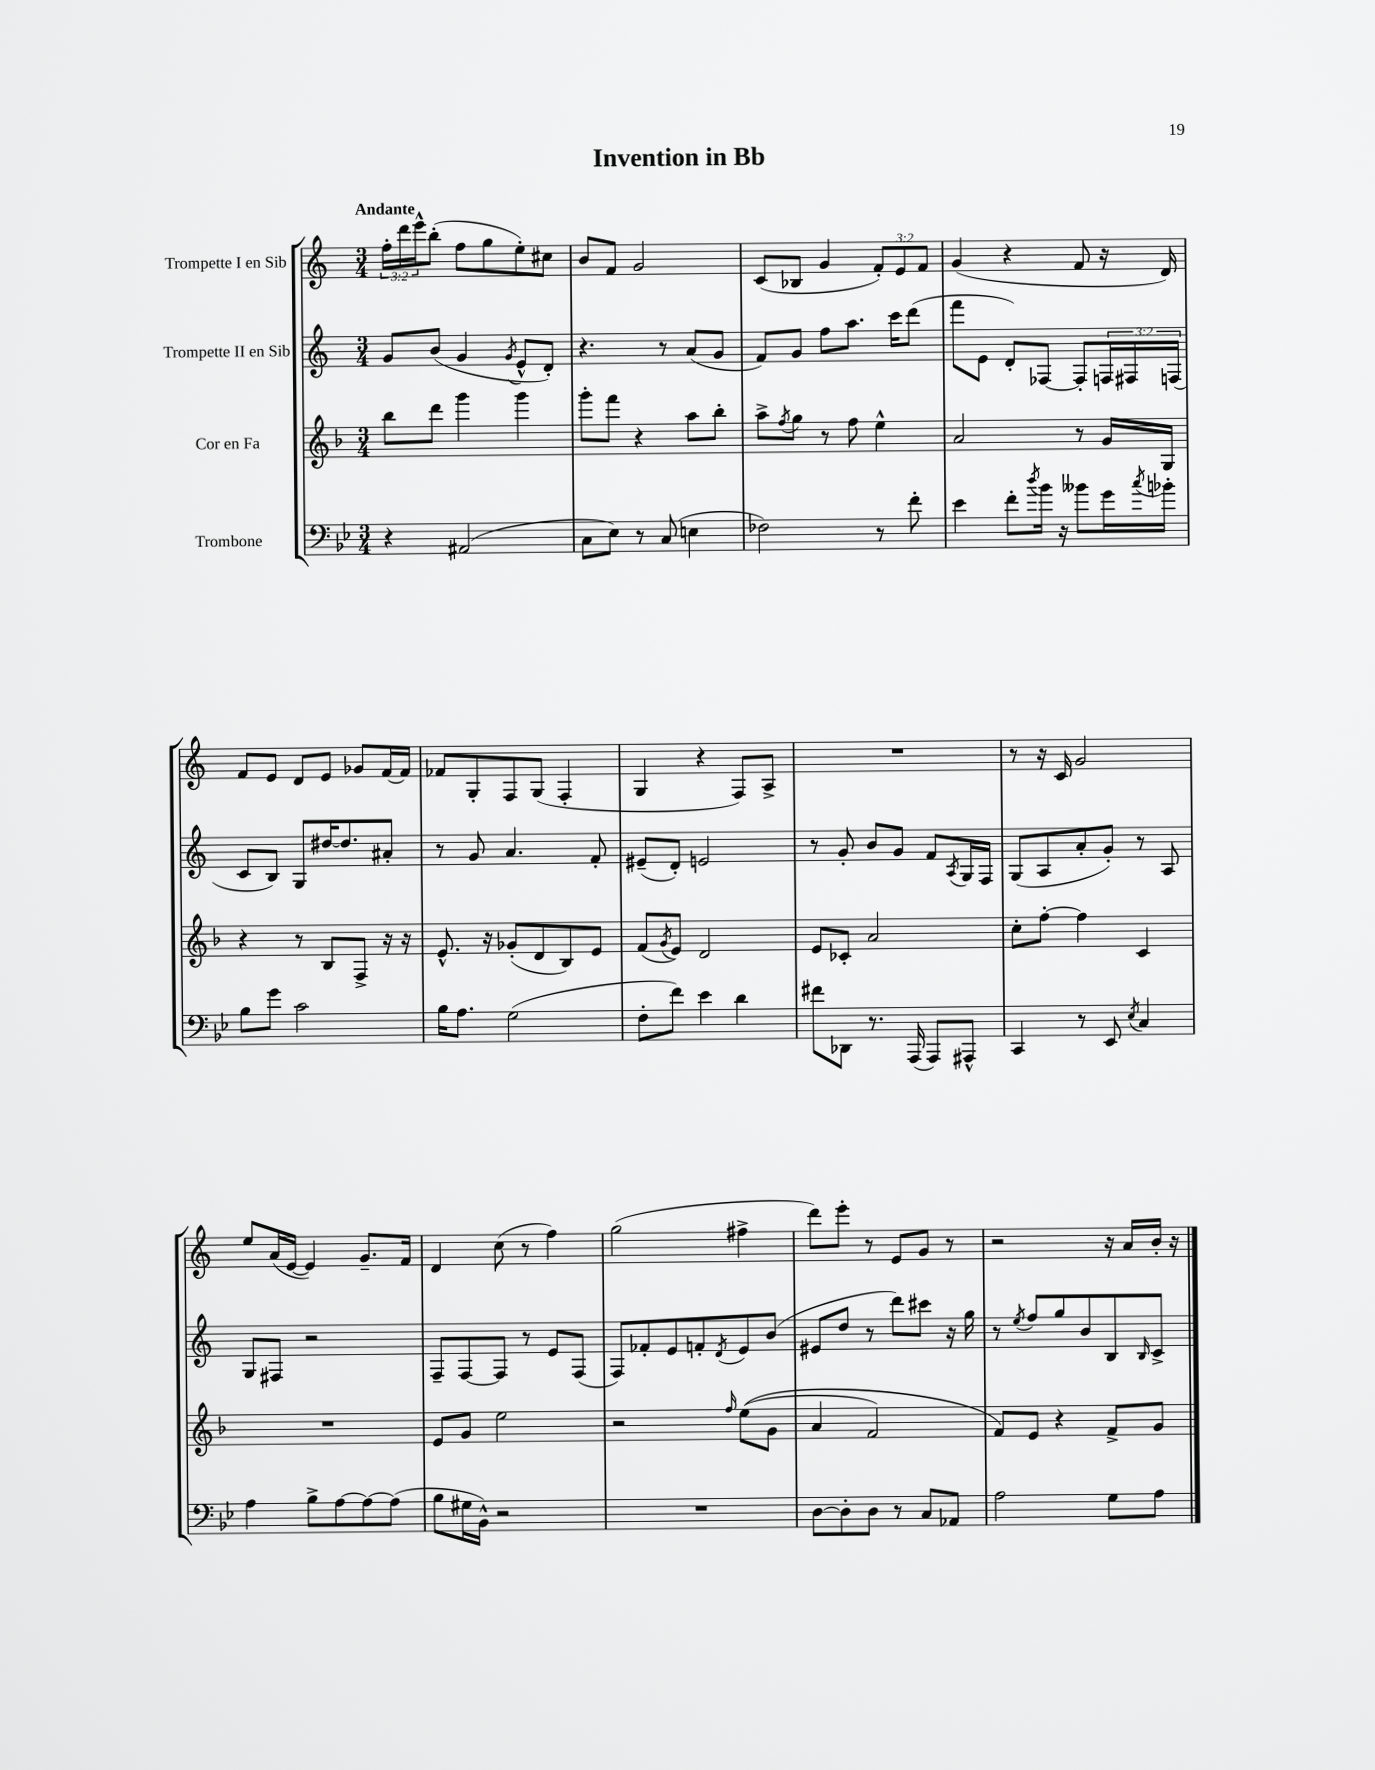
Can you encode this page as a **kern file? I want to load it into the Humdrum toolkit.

**kern	**kern	**kern	**kern
*part4	*part3	*part2	*part1
*staff4	*staff3	*staff2	*staff1
*I"Trombone	*I"Cor en Fa	*I"Trompette II en Sib	*I"Trompette I en Sib
*clefF4	*clefG2	*clefG2	*clefG2
*k[b-e-]	*k[b-]	*k[]	*k[]
*M3/4	*M3/4	*M3/4	*M3/4
=1	=1	=1	=1
!	!	!	!LO:TX:a:B:t=Andante
4r	8bb-\L	8g/L	24ff'\LL
.	.	.	24ddd\
.	.	.	24eee^^\J
.	8ddd\J	(8b/J	(8bb'\J
(2AA#X/	4ggg\	4g/	8ff\L
.	.	.	8gg\
.	.	8qg/	.
.	4ggg\	8e^^/L	8ee'\)
.	.	8d'/J)	8cc#X\J
=2	=2	=2	=2
8C\L	8ggg'\L	4.r	8b/L
8E-\J)	8fff\J	.	8f/J
8r	4r	.	2g/
(8C/	.	8r	.
4En\	8aa\L	(8a/L	.
.	8bb-'\J	8g/J	.
=3	=3	=3	=3
2F-X\)	8aa^\L	8f/L)	(8c/L
.	8qff/	.	.
.	8gg\J	8g/J	8B-X/J
.	8r	8ff\L	4g/
.	8ff\	8.aa\J	.
8r	4ee^^\	.	12f'/L)
.	.	16ccc\KL	.
.	.	.	12e/
8f'\	.	(8ddd\J	.
.	.	.	12f/J
=4	=4	=4	=4
4e-\	2a/	8fff\L	(4g/
.	.	8e\J	.
8f'\L	.	8d'/L)	4r
8qdd/	.	.	.
16b-\Jk	.	[8F-X/J	.
16r	.	.	.
8b--X\L	8r	8F-'/L]	8f/
16g\L	16g/LL	24Fn/L	16r
.	.	24F#X/	.
8qcc/	.	.	.
16b-X'\JJ	16G/JJ	.	16d/)
.	.	(24Fn/JJ	.
!!LO:LB:g=z
=5	=5	=5	=5
8B-\L	4r	8c/L	8f/L
8g\J	.	8B/J)	8e/J
2c\	8r	8G/L	8d/L
.	8B-/L	[16dd#X/K	8e/J
.	.	8.dd#/]	.
.	8F^/J	.	8g-X/L
.	16r	8a#X'/J	[16f/L
.	16r	.	16f/JJ]
=6	=6	=6	=6
16B-\KL	8.e^^/	8r	8f-X/L
8.A\J	.	.	.
.	.	8g/	8G'/
.	16r	.	.
(2G\	(8g-X'/L	4.a/	8F/
.	8d/	.	(8G/J
.	8B-/)	.	4F'/
.	8e/J	8f'/	.
=7	=7	=7	=7
8F'\L	(8f/L	(8e#X~/L	4G/
.	8qg/	.	.
8f\J)	8e/J)	8d'/J)	.
4e-\	2d/	2en/	4r
4d\	.	.	8F/L)
.	.	.	8A^/J
=8	=8	=8	=8
8f#X\L	8e/L	8r	2.r
8DD-X\J	8c-X'/J	8g'/	.
8.r	2a/	8b/L	.
.	.	8g/J	.
(16AAA/	.	.	.
8AAA/L)	.	8f/L	.
.	.	8qA/	.
8AAA#X^^/J	.	16G/L	.
.	.	16F/JJ	.
=9	=9	=9	=9
4CC/	8cc'\L	(8G/L	8r
.	[8ff'\J	8A/	16r
.	.	.	16c/
8r	4ff\]	8a'/	2g/
8EE-/	.	8g'/J)	.
8qE-/	.	.	.
4C/	4c/	8r	.
.	.	8A/	.
!!LO:LB:g=z
=10	=10	=10	=10
4A\	2.r	8G/L	8ee/L
.	.	8F#X/J	(16a/L
.	.	.	[16e/JJ
8B-^\L	.	2r	4e/])
[8A\	.	.	.
8A\_	.	.	8.g~/L
(8A\J]	.	.	.
.	.	.	16f/Jk
=11	=11	=11	=11
8B-\L	8e/L	8F~/L	4d/
16G#X\L	8g/J	[8F/	.
16BB-^^\JJ)	.	.	.
2r	2ee\	8F/J]	(8cc\
.	.	8r	8r
.	.	8e/L	4ff\)
.	.	(8F/J	.
=12	=12	=12	=12
2.r	2r	8F/L)	(2gg\
.	.	8f-X'/	.
.	.	8e/	.
.	.	8fn'/	.
.	16qqff/	8qd/	.
.	((8ee\L	8e/	4ff#X^\
.	8g\J	(8b/J	.
=13	=13	=13	=13
[8D\L	4a/	8e#X/L	8ddd\L)
8D'\]	.	8dd/J	8eee'\J
8D\J	2f/)	8r	8r
8r	.	8ddd\L)	8e/L
8C/L	.	8ccc#X\J	8g/J
8AA-X/J	.	16r	8r
.	.	16gg\	.
=14	=14	=14	=14
2A\	8f/L)	8r	2r
.	.	8qee/	.
.	8e/J	8ff/L	.
.	4r	8gg/	.
.	.	8b/	.
8G\L	8f^/L	8B/	16r
.	.	.	16a/LL
.	.	16qqB/	.
8A\J	8g/J	8c^/J	16b'/JJ
.	.	.	16r
==	==	==	==
*-	*-	*-	*-
